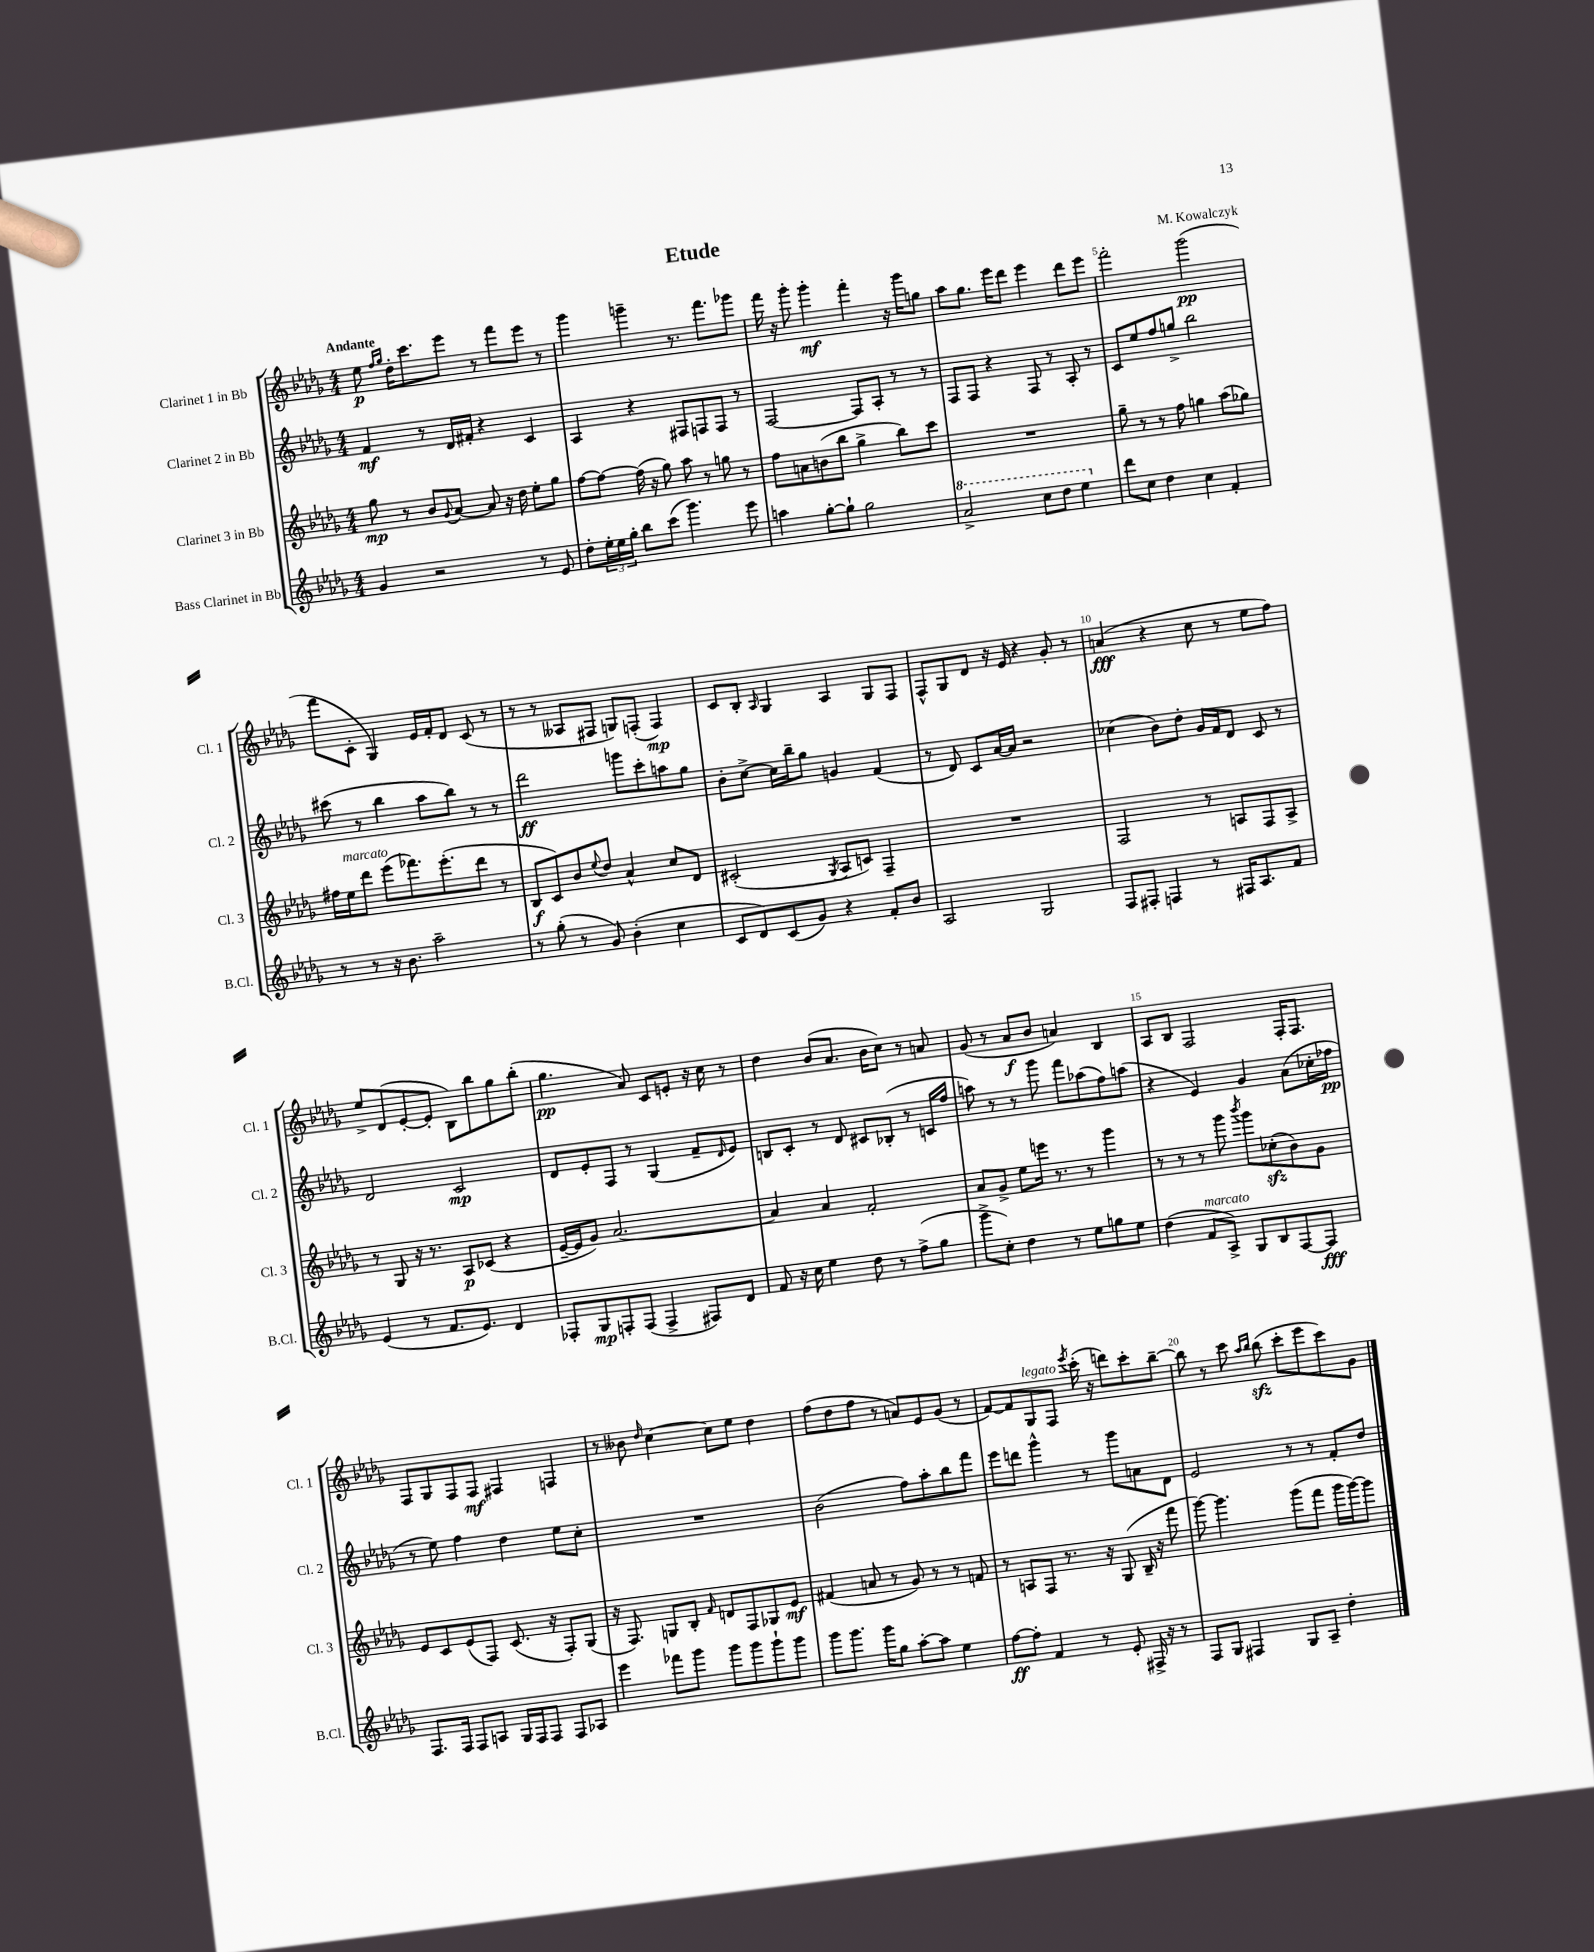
\header { title = "Etude" composer = "M. Kowalczyk" }
<<
\new StaffGroup <<
\new Staff = "s0" \with { instrumentName = "Clarinet 1 in Bb" shortInstrumentName = "Cl. 1" } {
    \clef treble \key des \major \numericTimeSignature \time 4/4 \tempo "Andante"
    ees''8\p \grace { f''16 ges''16 } des''16-. c'''8. ees'''8 r8 f'''8 ees'''8 r8 |
    ges'''4 g'''4-- r8. f'''8. ges'''8 |
    f'''16 r16 ges'''8-. ges'''4-.\mf f'''4-. r16 ges'''16 g''8 |
    aes''8 ges''8. ees'''16 des'''8 ees'''4 des'''8 ees'''8 |
    f'''2-. ges'''2\pp( |
    f'''8 c'8-. ges4) ees'16 f'16-. des'8 c'8( r8 |
    r8 r8 aeses8 fis8 g8) f8-.( f4\mp) |
    c'8 bes8-. \grace { aes16 } ges4 aes4 ges8 f8 |
    f8-^ ges8 des'8 r16 ees'16 r4 ges'8-. r8 |
    a'4\fff( r4 c''8 r8 ees''8 f''8) |
    ees''8-> des'8( ees'8~-. ees'8-. bes8) bes''8 ges''8 bes''8-.( |
    ges''4.\pp aes'8) c'8 e'8-. r16 c''16 r8 |
    des''4 bes'8( aes'8. bes'16 c''8) r8 a'8 |
    ges'8( r8 aes'8\f bes'8 a'4) bes4 |
    aes8 bes8 f2 f16-. f8. |
    f8 ges8 f8 f8\mf fis4 f4 |
    r8 beses'8 \grace { des''16 } c''4~ c''8 ees''8 des''4 |
    f''8( des''8 f''8 r8 a'8) ees'8 ges'8( r8 |
    f'8~) f'8 ges8^\markup { \italic "legato" } f8 \acciaccatura { ees'''8 } c'''16-.( r16 d'''8) c'''8-. bes''8~-- |
    bes''8 r8 c'''8 \grace { aes''16 bes''16 } bes''8\sfz( c'''8-. ees'''8 c'''8) ges'8 \bar "|." |
}
\new Staff = "s1" \with { instrumentName = "Clarinet 2 in Bb" shortInstrumentName = "Cl. 2" } {
    \clef treble \key des \major \numericTimeSignature \time 4/4
    f'4\mf r8 des'16 fis'16-. r4 c'4 |
    aes4 r4 fis8 f8 f8 r8 |
    f2~ f8 aes8-. r8 r8 |
    f8 f8 r4 f8 r8 aes8-. r8 |
    c'8 ees''8 f''8 g''8-> bes''2 |
    cis'''8( r8 bes''4 aes''8 bes''8) r8 r8 |
    des'''2\ff g'''8 c'''8-. a''8 ges''8 |
    bes'8-. c''8~-> c''16 bes''16-- ges''8 g'4 f'4( |
    r8 des'8) c'8 aes'16~ aes'16 r2 |
    ces''4( bes'8) des''8-. ges'16 f'16 des'8 c'8 r8 |
    des'2 c'2\mp |
    des'8 ees'8-. f8 r8 ges4( f'8-- \grace { des'16 } ees'8) |
    b8 c'8-. r8 des'8 cis'8 bes8-.( r8 c'16 f''16 |
    a''8) r8 r8 ges'''8 f'''8 aes''8( f''8) a''8( |
    r4 ees'4) ges'4 aes'8( ces''16-. fes''16\pp |
    r8 ees''8) f''4 des''4 ees''8 c''8-. |
    R1 |
    bes'2( f''8) aes''8-. bes''8 f'''8 |
    ees'''8 d'''8 ges'''4-^ r8 ges'''8 a'8 des'8 |
    ees'2 r8 r8 f'8-. des''8 \bar "|." |
}
\new Staff = "s2" \with { instrumentName = "Clarinet 3 in Bb" shortInstrumentName = "Cl. 3" } {
    \clef treble \key des \major \numericTimeSignature \time 4/4
    ges''8\mp r8 bes'8 \appoggiatura { ges'8 } aes'8~ aes'8 r16 des''16 ees''8-. ges''8 |
    f''8~ f''8~ f''16( r16 ges''8) aes''8 r8 g''8 r8 |
    f''8 a'8 b'8( bes''8 ges''4-> bes''8) c'''8 |
    R1 |
    ges''8-- r8 r8 f''8 g''4 aes''8( ges''8) |
    fis''16 ees''16^\markup { \italic "marcato" } des'''8 ees'''8( fes'''8.) ees'''8.-.( des'''8 r8 |
    bes8\f c'8) bes'8 \appoggiatura { ees''8 } des''8 aes'4-^ c''8 des'8 |
    cis'2-.( \acciaccatura { ges8 } aes8 c'8) f4-- |
    R1 |
    f2 r8 a8 f8 a8-> |
    r8 ges8 r16 r8. aes8\p ces'8( r4 |
    ees'16~-- ees'16 ges'8) aes'2.~ |
    aes'4 aes'4 f'2-. |
    aes'8 ges'8-> ees''8 e'''16 r8. r8 ges'''4 |
    r8 r8 r8 ges'''8 \acciaccatura { bes'''8 } ges'''8 ces''8-.\sfz( bes'8) ges'8 |
    ees'8 c'8 ees'8( f8) c'8.( r16 f8-.) ges8( |
    r16 f8.) g8 bes8-. \grace { f'16 } d'8 f8 ges8 ees'8\mf |
    fis'4( a'8 r8 ges'8) r8 r8 f'8 |
    r8 a8 f8 r8. r16 ges8( bes16-- r16 f'''8 |
    ges'''8~) ges'''4. ges'''8( f'''8 ges'''16 ges'''16~) ges'''8 \bar "|." |
}
\new Staff = "s3" \with { instrumentName = "Bass Clarinet in Bb" shortInstrumentName = "B.Cl." } {
    \clef treble \key des \major \numericTimeSignature \time 4/4
    ges'4 r2 r8 ees'8 |
    des''8-. \tuplet 3/2 { ees''16-. ees''16 ges''16-. } bes''8 c'''8( ges'''4.) ees'''8 |
    a''4 ges''8~-. ges''8-! ges''2 |
    \ottava #1 aes''2-> c'''8 des'''8 ees'''4 \ottava #0 |
    des'''8 c''8 des''4 c''4 f'4-. |
    r8 r8 r16 bes'8. aes''2-- |
    r8 ges''8-.( r8 ges'8) bes'4-.( c''4 |
    c'8 des'8) c'8( ges'8) r4 f'8-. bes'8 |
    aes2 ges2 |
    f8 fis8-. f4 r8 fis16 aes8. f'8 |
    ees'4( r8 f'8. ees'8.) des'4 |
    fes8-. ges8\mp f8-. f8( f4-> fis8) des'8 |
    f'8 r16 c''16 ees''4 des''8 r8 f''8->( ges''8 |
    ges'''8-> c''8-.) des''4 r8 ees''8 g''8 ees''8 |
    des''4( f'8^\markup { \italic "marcato" } aes8->) ges8 bes8 f8~ f8\fff |
    f8. f16 f8 a8 ges16 f16 f8 f8 aes8 |
    ees'''4 fes'''8 ges'''8 ges'''8 ges'''8 ges'''8-! ges'''8 |
    ges'''8 ges'''8. ges'''16 ges''8 aes''8~-. aes''8 ees''4 |
    f''8~\ff f''8-. f'4 r8 ees'8-. fis16-> r16 r8 |
    f8 ges8 fis4 ges8 aes8-- des''4-. \bar "|." |
}
>>
>>
\layout { \context { \Score \override BarNumber.break-visibility = ##(#f #t #t) barNumberVisibility = #(every-nth-bar-number-visible 5) } }
